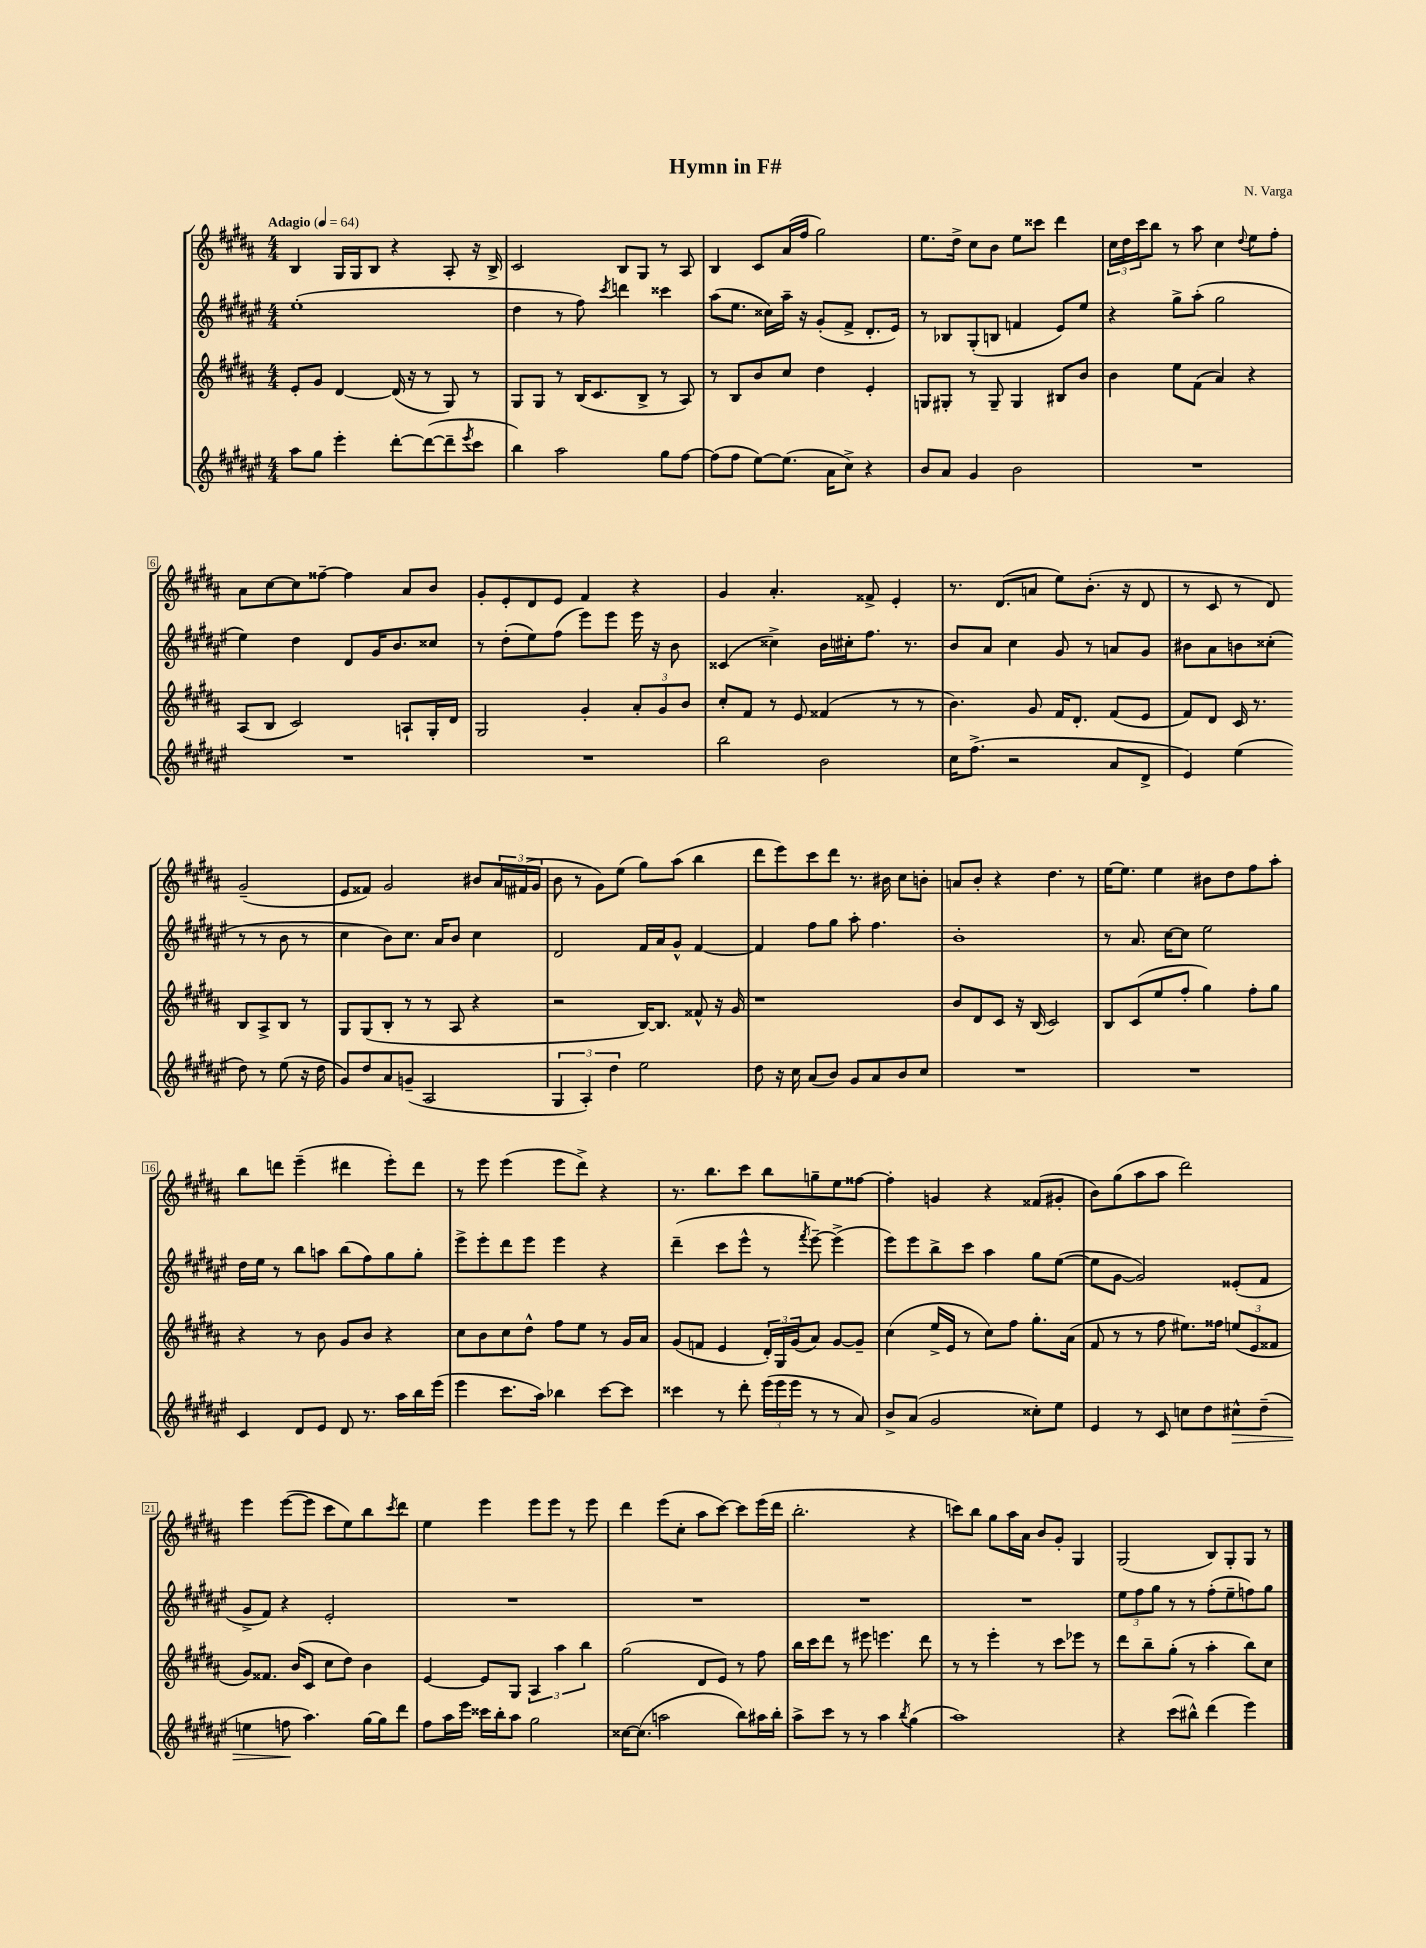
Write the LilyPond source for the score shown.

\header { title = "Hymn in F#" composer = "N. Varga" }
<<
\new StaffGroup <<
\new Staff = "s0" {
    \clef treble \key b \major \numericTimeSignature \time 4/4 \tempo "Adagio" 4 = 64
    b4 gis16 gis16 b8 r4 ais8-. r16 b16-> |
    cis'2 b8 gis8 r8 ais8 |
    b4 cis'8 ais'16( fis''16 gis''2) |
    e''8. dis''16-> cis''8 b'8 e''8 cisis'''8 dis'''4 |
    \tuplet 3/2 { cis''16 dis''16 cis'''16 } b''8 r8 ais''8 cis''4 \appoggiatura { dis''8 } e''8 fis''8-. |
    ais'8 cis''8~ cis''8 fisis''8~-- fisis''4 ais'8 b'8 |
    gis'8-. e'8-. dis'8 e'8 fis'4 r4 |
    gis'4 ais'4.-. fisis'8-> e'4-. |
    r8. dis'8.( a'8 e''8) b'8.-.( r16 dis'8 |
    r8 cis'8 r8 dis'8) gis'2--( |
    e'8 fisis'8) gis'2 bis'8 \tuplet 3/2 { ais'16 fis'16( gis'16 } |
    b'8 r8 gis'8) e''8( gis''8) ais''8( b''4 |
    dis'''8 e'''8) cis'''8 dis'''8 r8. bis'16 cis''8 b'8-. |
    a'8 b'8-. r4 dis''4. r8 |
    e''16~ e''8. e''4 bis'8 dis''8 fis''8 ais''8-. |
    b''8 d'''8 e'''4--( dis'''4 e'''8-.) dis'''8 |
    r8 e'''8 e'''4( e'''8 dis'''8->) r4 |
    r8. b''8. cis'''8 b''8 g''8-- e''8 fisis''8~ |
    fisis''4-. g'4 r4 fisis'8( gis'8-. |
    b'8) gis''8( ais''8 ais''8 dis'''2) |
    e'''4 e'''8~( e'''8 cis'''8 e''8) b''8 \acciaccatura { cis'''8 } dis'''8 |
    e''4 e'''4 e'''8 e'''8 r8 e'''8 |
    dis'''4 e'''8( cis''8-. ais''8 cis'''8~) cis'''8 e'''16( dis'''16 |
    b''2.-. r4 |
    c'''8) b''8 gis''8 ais''16 ais'16 b'8 gis'8-. gis4 |
    gis2( b8) gis8-. gis8 r8 \bar "|." |
}
\new Staff = "s1" {
    \clef treble \key fis \major \numericTimeSignature \time 4/4
    eis''1-.( |
    dis''4 r8 fis''8) \acciaccatura { cis'''8 } d'''4 cisis'''4 |
    ais''8( eis''8. cisis''16) ais''16-- r16 gis'8-.( fis'8-> dis'8.-. eis'16) |
    r8 bes8 gis8-.( b8 f'4 eis'8) eis''8 |
    r4 gis''8-> ais''8-.( gis''2 |
    eis''4) dis''4 dis'8 gis'16 b'8. cisis''8 |
    r8 dis''8-.( eis''8) fis''8( eis'''8) eis'''8 eis'''16 r16 b'8 |
    cisis'4( cisis''4->) b'16 cis''16-. fis''8. r8. |
    b'8 ais'8 cis''4 gis'8 r8 a'8 gis'8 |
    bis'8 ais'8 b'8 cisis''8-.( r8 r8 b'8 r8 |
    cis''4 b'8) cis''8. ais'16 b'8 cis''4 |
    dis'2 fis'16 ais'16 gis'8-^ fis'4~ |
    fis'4 fis''8 gis''8 ais''8-. fis''4. |
    b'1-. |
    r8 ais'8. cis''16~ cis''8 eis''2 |
    dis''16 eis''16 r8 b''8 a''8 b''8( fis''8) gis''8 gis''8-. |
    eis'''8-> eis'''8-. dis'''8 eis'''8 eis'''4 r4 |
    dis'''4--( cis'''8 eis'''8-^ r8 \acciaccatura { fis'''8 } eis'''8~--) eis'''4->( |
    eis'''8) eis'''8 b''8-> cis'''8 ais''4 gis''8 eis''8~( |
    eis''8 gis'8~ gis'2) eisis'8-.( fis'8 |
    gis'8-> fis'8) r4 eis'2-. |
    R1 |
    R1 |
    R1 |
    R1 |
    \tuplet 3/2 { eis''8 fis''8 gis''8 } r8 r8 fis''8-.( eis''8-- f''8) gis''8 \bar "|." |
}
\new Staff = "s2" {
    \clef treble \key b \major \numericTimeSignature \time 4/4
    e'8-. gis'8 dis'4~ dis'16( r16 r8 gis8) r8 |
    gis8 gis8 r8 b16( cis'8. b8-> r8 ais8) |
    r8 b8 b'8 cis''8 dis''4 e'4-. |
    g8 gis8-. r8 gis8-- gis4 bis8 b'8 |
    b'4 e''8 fis'8( ais'4) r4 |
    ais8( b8 cis'2) a8-! gis16-. dis'16 |
    gis2 gis'4-. \tuplet 3/2 { ais'8-. gis'8 b'8 } |
    cis''8-. fis'8 r8 e'8 fisis'4( r8 r8 |
    b'4.) gis'8 fis'16 dis'8.-. fis'8( e'8 |
    fis'8) dis'8 cis'16 r8. b8 ais8-> b8 r8 |
    gis8 gis8( b8-. r8 r8 ais8 r4 |
    r2 b16~) b8. fisis'8-^ r16 gis'16 |
    r1 |
    b'8 dis'8 cis'8 r16 b16( cis'2) |
    b8 cis'8( e''8 fis''8-. gis''4) fis''8-. gis''8 |
    r4 r8 b'8 gis'8 b'8 r4 |
    cis''8 b'8 cis''8 dis''8-^ fis''8 e''8 r8 gis'16 ais'16 |
    gis'8( f'8 e'4 \tuplet 3/2 { dis'16-.) gis16 gis'16( } ais'8) gis'8~ gis'8-- |
    cis''4( e''16-> e'16 r8 cis''8) fis''8 gis''8.-. ais'16( |
    fis'8 r8 r8 fis''8 eis''8.) fisis''16 \tuplet 3/2 { e''8( e'8 fisis'8 } |
    gis'8) fisis'8. b'16( cis'8 cis''8 dis''8) b'4 |
    e'4~ e'8 gis8 \tuplet 3/2 { ais4 ais''4 b''4 } |
    gis''2( dis'8 e'8) r8 fis''8 |
    b''16 cis'''16 dis'''8 r8 eis'''8 e'''4. dis'''8 |
    r8 r8 e'''4-. r8 cis'''8 ees'''8 r8 |
    dis'''8 b''8-- gis''8-.( r8 ais''4-. b''8) cis''8 \bar "|." |
}
\new Staff = "s3" {
    \clef treble \key fis \major \numericTimeSignature \time 4/4
    ais''8 gis''8 eis'''4-. dis'''8~-. dis'''8~( dis'''8-- \acciaccatura { eis'''8 } cis'''8 |
    b''4) ais''2 gis''8 fis''8~ |
    fis''8( fis''8 eis''8~) eis''8.( ais'16 cis''8->) r4 |
    b'8 ais'8 gis'4 b'2 |
    R1 |
    R1 |
    R1 |
    b''2 b'2 |
    cis''16 fis''8.->( r2 ais'8 dis'8-> |
    eis'4) eis''4( dis''8) r8 eis''8( r16 dis''16 |
    gis'8) dis''8 ais'8 g'8--( ais2 |
    \tuplet 3/2 { gis4 ais4-.) dis''4 } eis''2 |
    dis''8 r16 cis''16 ais'8( b'8) gis'8 ais'8 b'8 cis''8 |
    R1 |
    R1 |
    cis'4 dis'8 eis'8 dis'8 r8. ais''16 b''16 eis'''16( |
    eis'''4 cis'''8. ais''16) bes''4 cis'''8~ cis'''8 |
    cisis'''4 r8 dis'''8-. \tuplet 3/2 { eis'''16( eis'''16 eis'''16 } r8 r8 ais'8) |
    b'8-> ais'8( gis'2 cisis''8-.) eis''8 |
    eis'4 r8 cis'8 c''8 dis''8 cis''8-^\> dis''8--( |
    e''4 f''8\! ais''4.) gis''16~ gis''16 dis'''8 |
    fis''8 ais''16 eis'''16 cisis'''16 b''16-. ais''8 gis''2 |
    cisis''16~ cisis''8.( a''2 b''8) ais''16 b''16-. |
    ais''8-> cis'''8 r8 r8 ais''4 \acciaccatura { b''8 } gis''4( |
    ais''1) |
    r4 cis'''8( bis''8-^) dis'''4( eis'''4) \bar "|." |
}
>>
>>
\layout { \context { \Score \override BarNumber.stencil = #(make-stencil-boxer 0.1 0.3 ly:text-interface::print) } }
